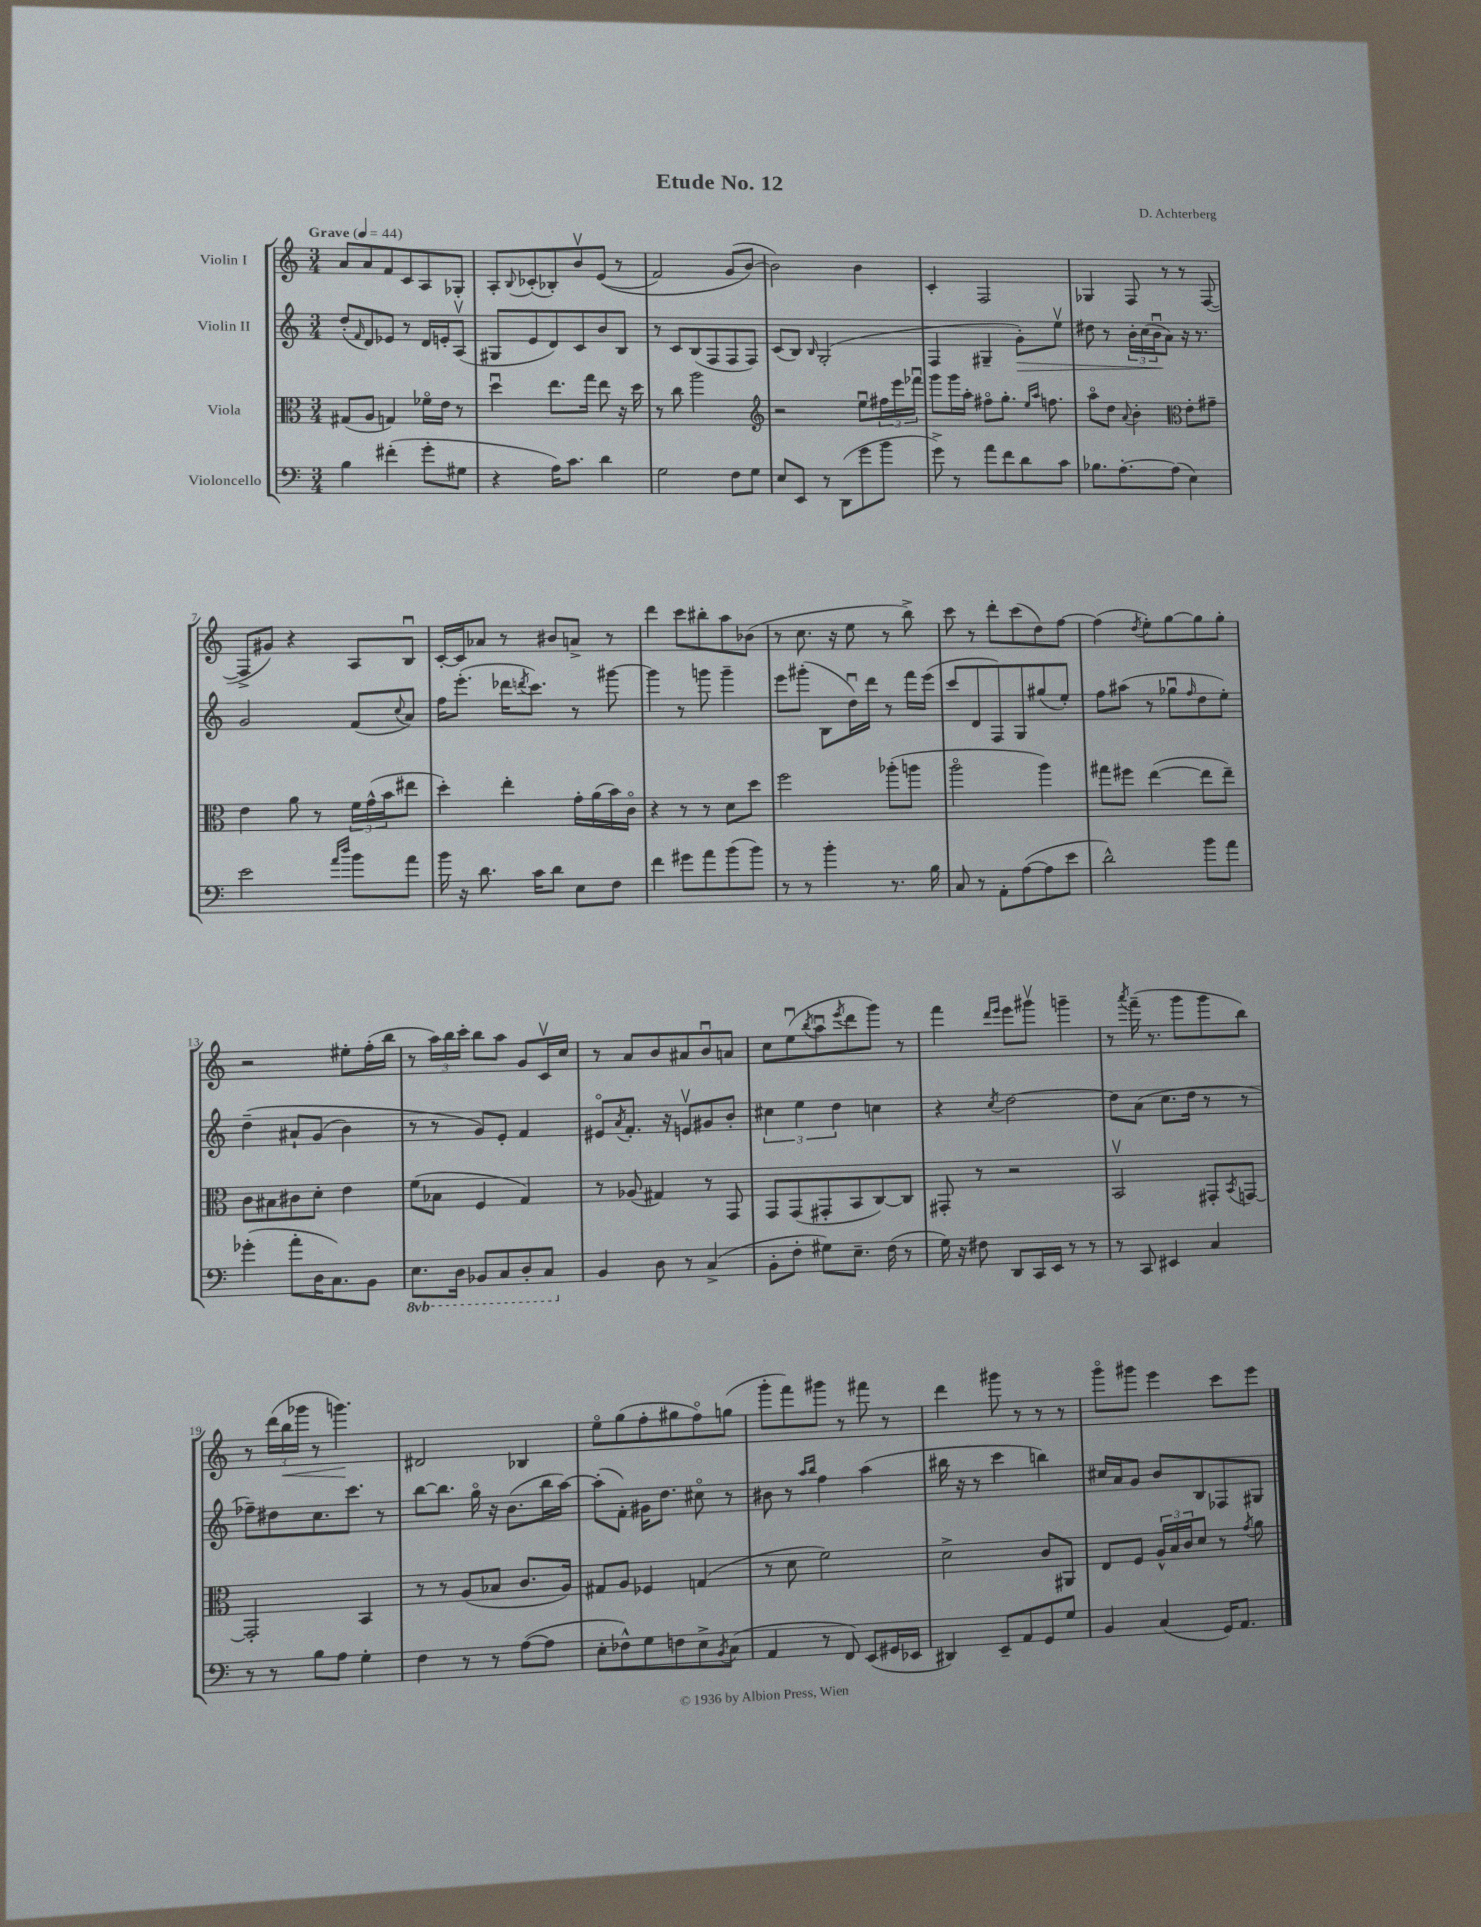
\header { title = "Etude No. 12" composer = "D. Achterberg" }
<<
\new StaffGroup <<
\new Staff = "s0" \with { instrumentName = "Violin I" } {
    \clef treble \key c \major \numericTimeSignature \time 3/4 \tempo "Grave" 4 = 44
    a'8 a'8 f'8 c'8 a8 ges8-. |
    a8-. \appoggiatura { b8 } ces'8-.( bes8-.) b'8\upbow e'8(\( r8 |
    f'2) g'8( b'8~\) |
    b'2) b'4 |
    c'4-. f2 |
    ges4 f8 r8 r8 f8~( |
    f8-> gis'8) r4 a8 b8\downbow |
    c'16~-. c'16 aes'8 r8 bis'8 a'8-> r8 |
    d'''4 c'''8 bis''8-. a''8 bes'8( |
    r8 c''8. r16 e''8 r8 b''8->) |
    c'''8 r8 d'''8-. c'''8( d''8) f''8~ |
    f''4( \acciaccatura { d''8 } e''8-.) g''8~ g''8 g''8-. |
    r2 eis''8-. f''16-.( b''16 |
    r8 \tuplet 3/2 { a''16) b''16 c'''16-. } b''8 a''8 g'8 c'16\upbow c''16 |
    r8 a'8 b'8 ais'8 b'8\downbow a'8 |
    c''8 e''8\downbow( \acciaccatura { b''8 } a''8\downbow \acciaccatura { e'''8 } d'''8 g'''8) r8 |
    f'''4 \grace { d'''16 e'''16 } e'''8 gis'''8\upbow g'''4-- |
    r8 \acciaccatura { a'''8 } f'''16--( r8. g'''8 g'''8 b''8) |
    r8 \tuplet 3/2 { d'''16( b''16\< ges'''16 } r8 g'''4.\!) |
    dis'2 bes4 |
    e''8\flageolet g''8( f''8-. gis''8 f''8\flageolet) g''8( |
    g'''8-. f'''8) gis'''8 r8 fis'''8 r8 |
    d'''4 gis'''8 r8 r8 r8 |
    g'''8\flageolet gis'''8 e'''4 c'''8 e'''8 \bar "|." |
}
\new Staff = "s1" \with { instrumentName = "Violin II" } {
    \clef treble \key c \major \numericTimeSignature \time 3/4
    d''8-.( \grace { f'16 } d'8) ees'8 r8 d'16 e'16-. a8\upbow( |
    gis8 e'8 d'8) c'8 b'8 b8 |
    r8 c'8 b8( f8 f8 f8) |
    c'8( b8) \grace { b16 } g2-.( |
    f4 gis4-- g'8-.\>) e''8\upbow |
    dis''8 r8 \tuplet 3/2 { b'16-. c''16( b'16\downbow\! } a'8) r16 r8. |
    g'2 f'8( \appoggiatura { c''8 } a'8) |
    f''16 e'''8.-.( des'''16 \acciaccatura { d'''8 } c'''8.) r8 gis'''8~ |
    gis'''4 r8 g'''8 g'''4-- |
    e'''8 gis'''8-.( b8 d''16\downbow) d'''16 r8 f'''16 e'''16( |
    c'''8 d'8 f8) g8 gis''8( e''8-.) |
    f''8 ais''8( r8 ges''8\downbow \grace { f''16 } d''8 e''8-.) |
    d''4--\( ais'8-! g'8( b'4) |
    r8 r8 g'8\) e'8-. f'4 |
    eis'8\flageolet \acciaccatura { a'8 } f'8.-. r16 e'8\upbow gis'8 b'8-. |
    \tuplet 3/2 { cis''4 e''4 d''4 } c''4 |
    r4 \acciaccatura { c''8 } d''2~ |
    d''8 a'8( c''8. d''16 r8 r8 |
    fes''8--) dis''8 c''8. c'''8. r8 |
    b''8~ b''8. g''16\flageolet r16 b'8.( b''16 a''16~) |
    a''8-.( f'8-.) gis'16 d''8. cis''8\flageolet r8 |
    bis'8 r8 \grace { a''16 b''16 } f''4 a''4( |
    bis''16 r16 r8 c'''4 b''4) |
    cis''16 a'16 g'8 b'8 b8 fes8 gis8 \bar "|." |
}
\new Staff = "s2" \with { instrumentName = "Viola" } {
    \clef alto \key c \major \numericTimeSignature \time 3/4
    gis8( a8 g4) fes'16\flageolet e'16 r8 |
    d''4\downbow e''8. g''16 e''8 r16 d''16 |
    r8 c''8 a''2 |
    \clef treble r2 e''8\downbow \tuplet 3/2 { fis''16 e'''16 fes'''16\downbow } |
    g'''8 g'''16 a''16-. fis''8\flageolet g''8.-. \grace { e''16 a''16 } f''8. |
    a''8\flageolet d''8 \appoggiatura { a'8 } b'4-. \clef alto e'8-. gis'8-- |
    e'4 a'8 r8 \tuplet 3/2 { f'16 g'16-^( b'16 } eis''8 |
    d''4-.) e''4-. g'16-. a'16( b'16) c'16\flageolet |
    r4 r8 r8 d'8 d''8 |
    f''2 aes''8-.( a''8 |
    a''2\flageolet a''4) |
    gis''8 fis''8 e''4~( e''8 e''8--) |
    c'8 bis8 cis'8 d'8-. e'4 |
    f'8( bes8 f4 g4) |
    r8 aes8( gis4) r8 g,8 |
    g,8 g,8( gis,8-. b,8 c8~) c8 |
    gis,8-. r8 r2 |
    b,2\upbow gis,8-. \acciaccatura { b,8 } g,8~ |
    g,2-. b,4 |
    r8 r8 a8( bes8 c'8. a16) |
    gis8 a8 fes4 g4( |
    r8 d'8 f'2) |
    d'2-> c'8 ais,8 |
    e8 f8 \tuplet 3/2 { a16-^ b16 c'16 } d'8 r8 \acciaccatura { g'8 } a'8 \bar "|." |
}
\new Staff = "s3" \with { instrumentName = "Violoncello" } {
    \clef bass \key c \major \numericTimeSignature \time 3/4 \set Staff.ottavationMarkups = #ottavation-simple-ordinals
    b4 fis'4-.( g'8-. gis8 |
    r4 a16) c'8. d'4 |
    g2 f8 g8 |
    e8 e,8 r8 d,8( g'8 b'8 |
    g'8->) r8 a'8 f'8 d'8 c'8 |
    bes8. a8.~-. a8( e4) |
    e'2 \grace { a'16 d''16 } b'8 a'8 |
    b'16 r16 d'8. c'16 d'8 e8 f8 |
    f'4 gis'8 a'8 b'8( b'8) |
    r8 r8 b'4-. r8. b16 |
    c8 r8 a,8-. a8~( a8 e'8 |
    d'2-^) b'8 a'8 |
    ges'4-.( a'8-. d16 c8.) b,8 |
    \ottava #-1 e,8. d,16 bes,,8 c,8 d,8-. c,8 \ottava #0 |
    b,4 d8 r8 c4->( |
    b,8-. f8-. gis8) e8.-- f16( r8 |
    g16) r16 fis8 d,8 c,16 e,16 r8 r8 |
    r8 c,8 eis,4 c4 |
    r8 r8 b8 a8 g4-. |
    f4 r8 r8 a8~( a8 |
    e8-. fes8-^) g8 f8 e8-> \acciaccatura { b,8 } c8( |
    a,4 r8 f,8) e,8( gis,16 ees,16 |
    dis,4) e,8-- a,8 g,8 g8 |
    b,4 c4( g,16) a,8. \bar "|." |
}
>>
>>
